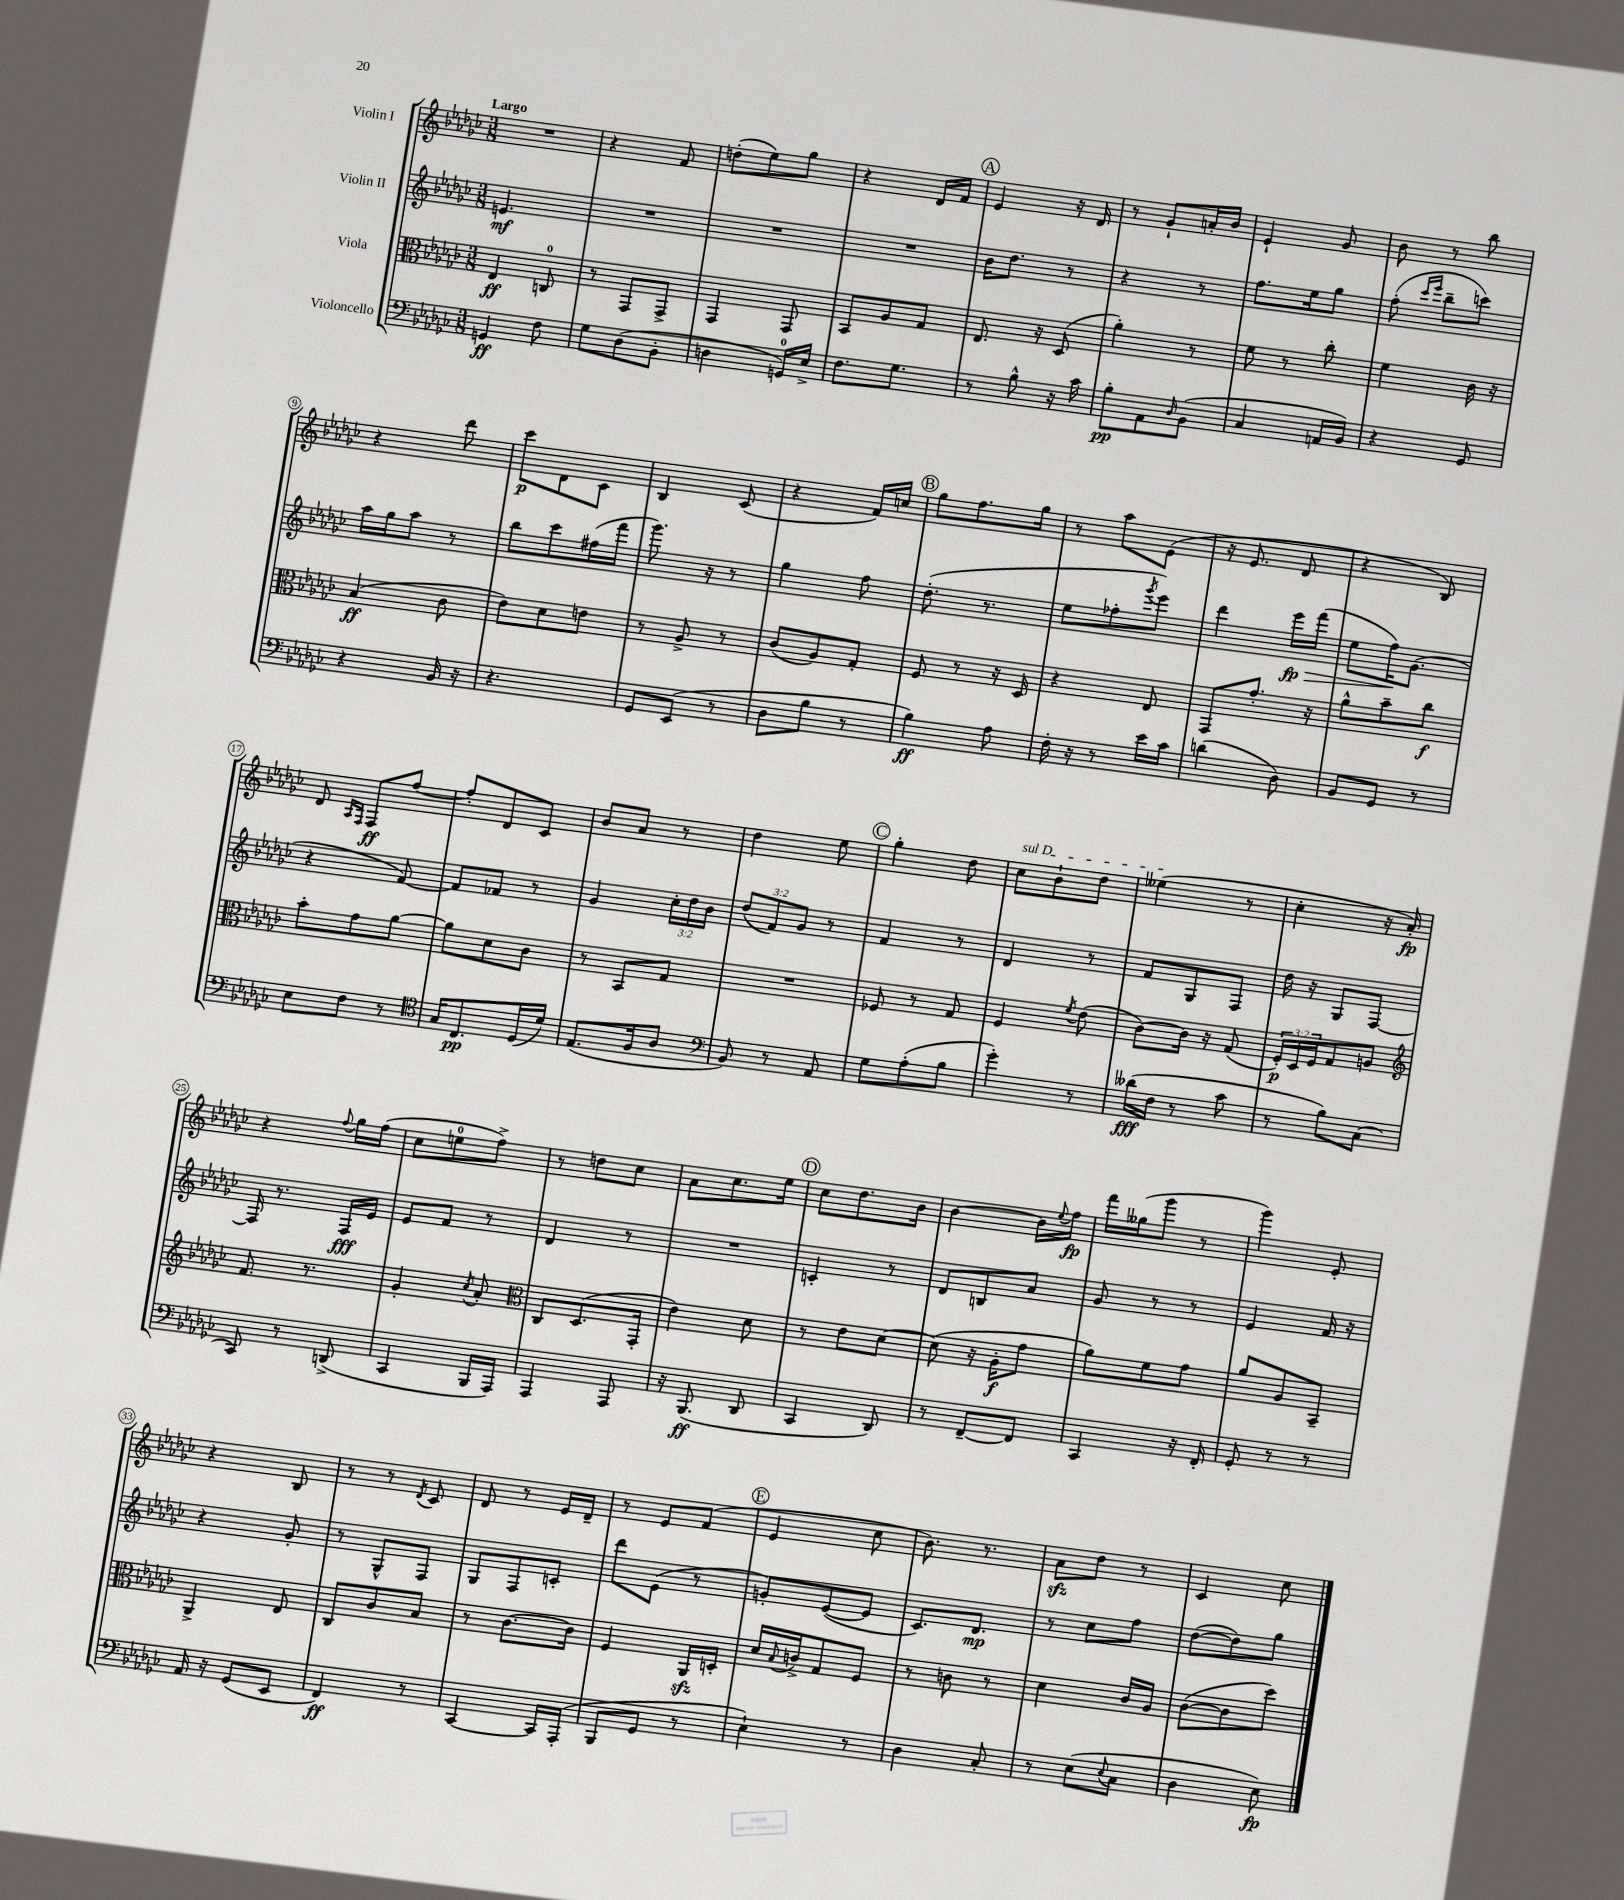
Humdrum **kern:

**kern	**dynam	**kern	**dynam	**kern	**dynam	**kern	**dynam
*part4	*part4	*part3	*part3	*part2	*part2	*part1	*part1
*staff4	*staff4	*staff3	*staff3	*staff2	*staff2	*staff1	*staff1
*I"Violoncello	*	*I"Viola	*	*I"Violin II	*	*I"Violin I	*
*clefF4	*	*clefC3	*	*clefG2	*	*clefG2	*
*k[b-e-a-d-g-c-]	*	*k[b-e-a-d-g-c-]	*	*k[b-e-a-d-g-c-]	*	*k[b-e-a-d-g-c-]	*
*M3/8	*	*M3/8	*	*M3/8	*	*M3/8	*
=1	=1	=1	=1	=1	=1	=1	=1
!	!	!	!	!	!	!LO:TX:a:B:t=Largo	!
4GGn/	ff	4E-/	ff	4.en/	mf	4.r	.
8F\	.	8Cn/	.	.	.	.	.
=2	=2	=2	=2	=2	=2	=2	=2
8G-\L	.	8r	.	4.r	.	4r	.
(8D-\	.	8GG-/L	.	.	.	.	.
8BB-'\J	.	8GG-^/J	.	.	.	8f/	.
=3	=3	=3	=3	=3	=3	=3	=3
4Dn\	.	4GG-/	.	4.r	.	(8ddn'\L	.
.	.	.	.	.	.	8ee-\)	.
16GGn/LL)	.	8GG-/	.	.	.	8gg-\J	.
16E-^/JJ	.	.	.	.	.	.	.
=4	=4	=4	=4	=4	=4	=4	=4
8.F\L	.	8BB-/L	.	4.r	.	4r	.
.	.	8A-/	.	.	.	.	.
8.G-\J	.	.	.	.	.	.	.
.	.	8G-/J	.	.	.	16d-/LL	.
.	.	.	.	.	.	16f/JJ	.
!!LO:REH:place=s1:t=A
=5	=5	=5	=5	=5	=5	=5	=5
8r	.	8.E-/	.	16b-\KL	.	4e-/	.
.	.	.	.	8.dd-\J	.	.	.
8B-^^\	.	.	.	.	.	.	.
.	.	16r	.	.	.	.	.
16r	.	(8D-/	.	8r	.	16r	.
16c-\	.	.	.	.	.	16d-/	.
=6	=6	=6	=6	=6	=6	=6	=6
8B-'\L	pp	4a-'\)	.	4r	.	8r	.
8AA-\	.	.	.	.	.	8g-`/L	.
16qqD-/	.	.	.	.	.	.	.
(8BB-\J	.	8r	.	8r	.	16an'/L	.
.	.	.	.	.	.	16b-/JJ	.
=7	=7	=7	=7	=7	=7	=7	=7
4C-/	.	8f\	.	8.ff\L	.	4e-`/	.
.	.	8r	.	.	.	.	.
.	.	.	.	16ee-\k	.	.	.
16AAn/LL	.	8cc-'\	.	8gg-\J	.	8g-/	.
16BB-/JJ)	.	.	.	.	.	.	.
=8	=8	=8	=8	=8	=8	=8	=8
4r	.	4f\	.	(8ff'\	.	8b-\	.
.	.	.	.	16qqccc-/LL	.	.	.
.	.	.	.	16qqeee-/JJ	.	.	.
.	.	.	.	8bb-~\L	.	8r	.
8GG-/	.	16c-\	.	8cccn\J)	.	8bb-\	.
.	.	16r	.	.	.	.	.
!!LO:LB:g=z
=9	=9	=9	=9	=9	=9	=9	=9
4r	.	(4B-/	ff	16aa-\LL	.	4r	.
.	.	.	.	16gg-\J	.	.	.
.	.	.	.	8aa-\J	.	.	.
16BB-/	.	8c-\	.	8r	.	8ddd-\	.
16r	.	.	.	.	.	.	.
=10	=10	=10	=10	=10	=10	=10	=10
4.r	.	8e-\L)	.	8bb-\L	.	8ccc-\L	p
.	.	8d-\	.	8ccc-\	.	8d-\	.
.	.	8en\J	.	(16ff#X\L	.	8c-\J	.
.	.	.	.	16fff\JJ	.	.	.
=11	=11	=11	=11	=11	=11	=11	=11
8GG-/L	.	8r	.	8.ggg-\)	.	4B-/	.
(8EE-/J	.	8A-^/	.	.	.	.	.
.	.	.	.	16r	.	.	.
8r	.	8r	.	8r	.	(8c-/	.
=12	=12	=12	=12	=12	=12	=12	=12
8D-\L	.	(8c-/L	.	4gg-\	.	4r	.
8B-\J	.	8A-/)	.	.	.	.	.
8r	.	8G-'/J	.	8ff\	.	16f/LL)	.
.	.	.	.	.	.	16ccn/JJ	.
!!LO:REH:place=s1:t=B
=13	=13	=13	=13	=13	=13	=13	=13
4B-\)	ff	8F/	.	(8.dd-'\	.	8gg-\L	.
.	.	8r	.	.	.	8.ff\	.
.	.	.	.	8.r	.	.	.
8A-\	.	16r	.	.	.	.	.
.	.	16D-/	.	.	.	16gg-\Jk	.
=14	=14	=14	=14	=14	=14	=14	=14
16F'\	.	4r	.	8ee-\L	.	8r	.
16r	.	.	.	.	.	.	.
8r	.	.	.	8ff-X'\	.	8aa-\L	.
.	.	.	.	8qggg-/	.	.	.
16e-\LL	.	8E-/	.	8eee-\J)	.	(8e-\J	.
16c-\JJ	.	.	.	.	.	.	.
=15	=15	=15	=15	=15	=15	=15	=15
(4dn\	.	8GG-/L	.	4ddd-\	.	16r	.
.	.	.	.	.	.	8.e-/	.
.	.	8.g-'/J	.	.	.	.	.
!	!	!	!	!	!LO:HP:b	!	!
8D-\)	.	.	.	16eee-\LL	> fp	8d-/	.
.	.	16r	.	(16fff\JJ	.	.	.
=16	=16	=16	=16	=16	=16	=16	=16
8BB-/L	.	8a-^^\L	.	8ee-\L	.	4r	.
8GG-/J	.	8b-~\	.	16ff\K)	.	.	.
.	.	.	.	(8.g-\J	]	.	.
8r	.	8cc-\J	f	.	.	8B-/)	.
!!LO:LB:g=z
=17	=17	=17	=17	=17	=17	=17	=17
8E-\L	.	8b-'\L	.	4r	.	8d-/	.
.	.	.	.	.	.	16qqA-/LL	.
.	.	.	.	.	.	16qqF/JJ	.
8F\J	.	8g-\	.	.	.	8F/L	ff
8r	.	[8a-\J	.	[8f/)	.	[8ff/J	.
=18	=18	=18	=18	=18	=18	=18	=18
*clefC4	*	*	*	*	*	*	*
16G-/KL	.	8a-\L]	.	8f/L]	.	8ff'/L]	.
8.C-/	pp	.	.	.	.	.	.
.	.	8d-\	.	8f-X/J	.	8d-/	.
(16D-/L	.	8c-\J	.	8r	.	8c-/J	.
16d-/JJ)	.	.	.	.	.	.	.
=19	=19	=19	=19	=19	=19	=19	=19
(8.E-/L	.	8r	.	4g-/	.	8b-/L	.
.	.	8BB-/L	.	.	.	8a-/J	.
16F/k	.	.	.	.	.	.	.
8A-/J	.	8G-/J	.	24cc-'\LL	.	8r	.
.	.	.	.	24dd-\	.	.	.
.	.	.	.	24b-\JJ	.	.	.
=20	=20	=20	=20	=20	=20	=20	=20
*clefF4	*	*	*	*	*	*	*
8BB-/)	.	4.r	.	(12dd-/L	.	4dd-\	.
.	.	.	.	12f/)	.	.	.
8r	.	.	.	.	.	.	.
.	.	.	.	12g-/J	.	.	.
8AA-/	.	.	.	8r	.	8ee-\	.
!!LO:REH:place=s1:t=C
=21	=21	=21	=21	=21	=21	=21	=21
8G-\L	.	8F-X/	.	4f/	.	4gg-'\	.
(8A-'\	.	8r	.	.	.	.	.
8B-\J	.	8G-/	.	8r	.	8dd-\	.
=22	=22	=22	=22	=22	=22	=22	=22
!	!	!	!	!	!	!LO:TX:a:i:t=sul D	!
4g-'\)	.	4F/	.	4d-/	.	8cc-\L	.
.	.	.	.	.	.	8b-`\	.
.	.	8qf/	.	.	.	.	.
8r	.	(8e-\	.	8r	.	8dd-\J	.
=23	=23	=23	=23	=23	=23	=23	=23
(16d--X\LL	fff	[8c-\L)	.	8f/L	.	(4ee--X\	.
16F\JJ	.	.	.	.	.	.	.
8r	.	16c-\Jk]	.	8G-/	.	.	.
.	.	16r	.	.	.	.	.
8c-\	.	(8G-/	.	8F/J	.	8r	.
=24	=24	=24	=24	=24	=24	=24	=24
8r	.	24F'/LL)	p	16dd-\	.	4cc-'\	.
.	.	24D-/	.	.	.	.	.
.	.	.	.	16r	.	.	.
.	.	24F/J	.	.	.	.	.
8B-\L)	.	8G-/	.	8G-/L	.	.	.
(8C-\J	.	8An/J	.	[8F/J	.	16r	.
.	.	.	.	.	.	16a-'/)	fp
!!LO:LB:g=z
=25	=25	=25	=25	=25	=25	=25	=25
*	*	*clefG2	*	*	*	*	*
8CC-/)	.	8.f/	.	16F/]	.	4r	.
.	.	.	.	8.r	.	.	.
8r	.	.	.	.	.	.	.
.	.	8.r	.	.	.	.	.
.	.	.	.	.	.	8qqff/	.
(8DDn^/	.	.	.	16F/LL	fff	16gg-\LL	.
.	.	.	.	16e-/JJ	.	(16ff\JJ	.
=26	=26	=26	=26	=26	=26	=26	=26
4CC-/	.	4g-'/	.	8e-/L	.	8cc-\L	.
.	.	.	.	8f/J	.	8een\	.
.	.	8qcc-/	.	.	.	.	.
16BBB-/LL	.	8a-'/	.	8r	.	8ff^\J)	.
16AAA-/JJ)	.	.	.	.	.	.	.
=27	=27	=27	=27	=27	=27	=27	=27
*	*	*clefC3	*	*	*	*	*
4AAA-/	.	8C-/L	.	4d-/	.	8r	.
.	.	(8.D-/	.	.	.	8ddn\L	.
8AAA-/	.	.	.	8r	.	8cc-\J	.
.	.	16GG-'/Jk	.	.	.	.	.
=28	=28	=28	=28	=28	=28	=28	=28
16r	.	4e-\)	.	4.r	.	8a-\L	.
(8.BBB-/	ff	.	.	.	.	.	.
.	.	.	.	.	.	8.cc-\	.
8DD-/	.	8d-\	.	.	.	.	.
.	.	.	.	.	.	16ee-\Jk	.
!!LO:REH:place=s1:t=D
=29	=29	=29	=29	=29	=29	=29	=29
4CC-/	.	8r	.	4cn'/	.	8cc-\L	.
.	.	8e-\L	.	.	.	8.dd-\	.
8DD-/)	.	[8d-\J	.	8r	.	.	.
.	.	.	.	.	.	16b-\Jk	.
=30	=30	=30	=30	=30	=30	=30	=30
8r	.	(8d-\]	.	8d-/L	.	[4b-\	.
[8FF~/L	.	16r	.	8Bn/	.	.	.
.	.	16A-'\KL	f	.	.	.	.
8FF/J]	.	8g-\J	.	8a-/J	.	16b-\LL]	.
.	.	.	.	.	.	8qqee-/	.
.	.	.	.	.	.	16ff\JJ	fp
=31	=31	=31	=31	=31	=31	=31	=31
4CC-/	.	8a-\L)	.	8g-/	.	16fff\LL	.
.	.	.	.	.	.	(16gg--X\J	.
.	.	8f\	.	8r	.	8ggg-\J	.
16r	.	8g-\J	.	8r	.	8r	.
16FF'/	.	.	.	.	.	.	.
=32	=32	=32	=32	=32	=32	=32	=32
8GG-'/	.	8a-/L	.	4e-/	.	4ggg-\)	.
8r	.	8A-/	.	.	.	.	.
8r	.	8BB-~/J	.	16f/	.	8e-'/	.
.	.	.	.	16r	.	.	.
!!LO:LB:g=z
=33	=33	=33	=33	=33	=33	=33	=33
16AA-/	.	4AA-^/	.	4r	.	4r	.
16r	.	.	.	.	.	.	.
(8GG-/L	.	.	.	.	.	.	.
8EE-/J	.	8E-/	.	8g-'/	.	8B-/	.
=34	=34	=34	=34	=34	=34	=34	=34
4FF/)	ff	8C-/L	.	8r	.	8r	.
.	.	8c-/	.	8G-^^/L	.	8r	.
.	.	.	.	.	.	8qd-/	.
8r	.	8B-/J	.	8F/J	.	8c-/	.
=35	=35	=35	=35	=35	=35	=35	=35
[4CC-/	.	8r	.	8G-/L	.	8d-/	.
.	.	[8.c-\L	.	8F/	.	8r	.
16CC-/LL]	.	.	.	8cn'/J	.	16e-/LL	.
(16AAA-'/JJ	.	16c-\Jk]	.	.	.	16d-~/JJ	.
=36	=36	=36	=36	=36	=36	=36	=36
8BBB-/L	.	4F/	.	8ddd-\L	.	8r	.
8GG-/J	.	.	.	(8e-\J	.	8e-/L	.
8r	.	16AA-zz/LL	.	8r	.	(8f/J	.
.	.	16Dn'/JJ	.	.	.	.	.
!!LO:REH:place=s1:t=E
=37	=37	=37	=37	=37	=37	=37	=37
4E-`\)	.	16d-/LL	.	8gn'/L)	.	4e-/	.
.	.	8qqB-/	.	.	.	.	.
.	.	16cn^/J	.	.	.	.	.
.	.	8G-/	.	([8e-/	.	.	.
8r	.	8F/J	.	8e-/J]	.	8cc-\	.
=38	=38	=38	=38	=38	=38	=38	=38
4D-\	.	8r	.	8.c-/L)	.	8.b-\)	.
.	.	8cn\	.	.	.	.	.
.	.	.	.	8.d-/J	mp	8.r	.
8C-'/	.	8r	.	.	.	.	.
=39	=39	=39	=39	=39	=39	=39	=39
8r	.	4d-\	.	8r	.	8a-zz\L	.
(8E-\L	.	.	.	8cc-\L	.	8dd-\J	.
8qqE-/	.	.	.	.	.	.	.
8C-\J	.	16c-/LL	.	8ff\J	.	8r	.
.	.	16A-/JJ	.	.	.	.	.
=40	=40	=40	=40	=40	=40	=40	=40
4D-\	.	([8c-\L	.	([8dd-\L	.	4c-/	.
.	.	8c-\]	.	8dd-\])	.	.	.
8E-\)	fp	8dd-\J)	.	8gg-\J	.	8cc-\	.
==	==	==	==	==	==	==	==
*-	*-	*-	*-	*-	*-	*-	*-
